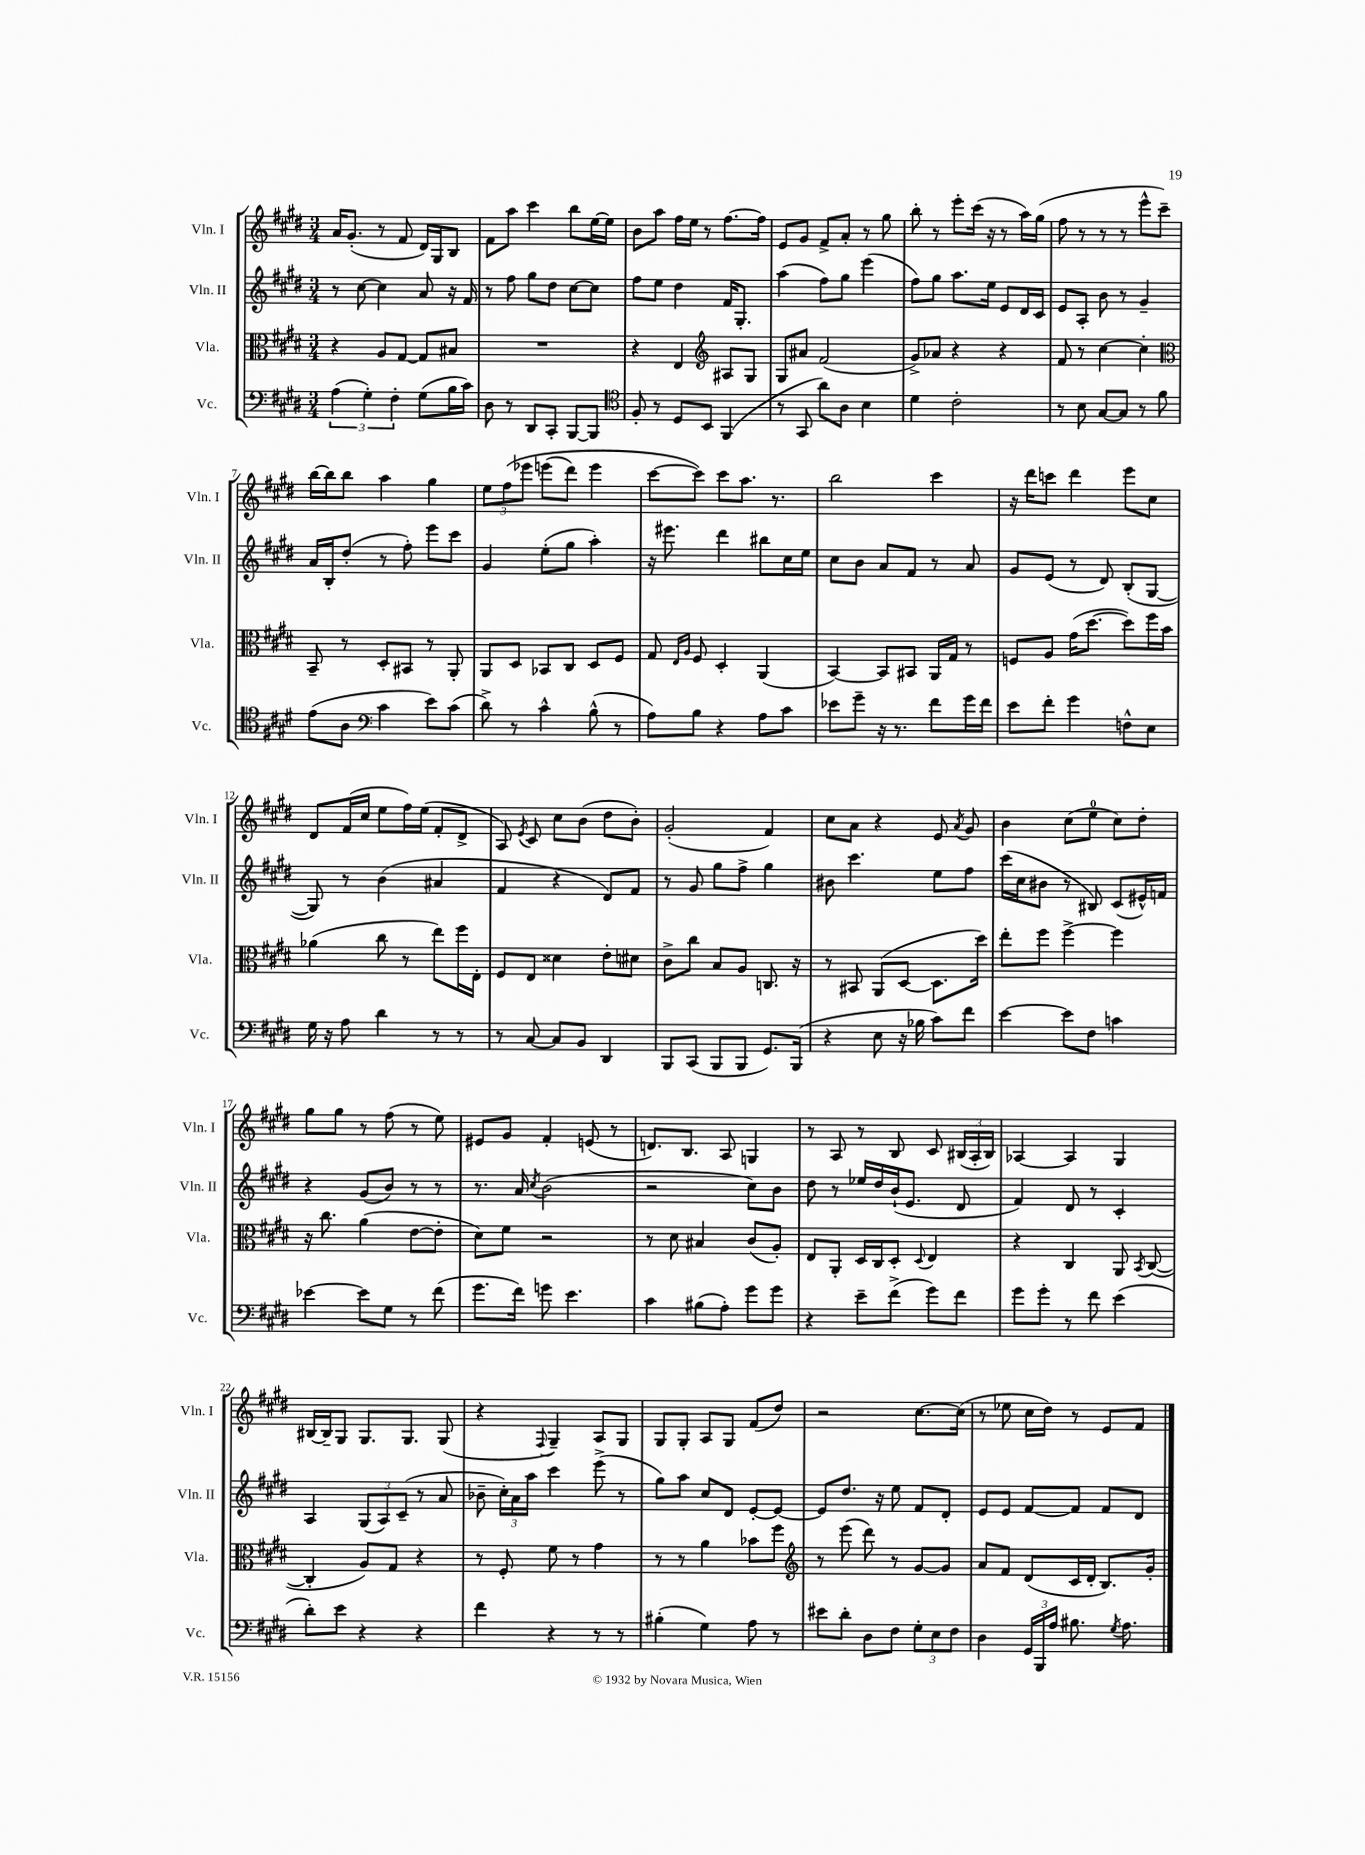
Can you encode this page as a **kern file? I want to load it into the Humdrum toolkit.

**kern	**kern	**kern	**kern
*staff4	*staff3	*staff2	*staff1
*clefF4	*clefC3	*clefG2	*clefG2
*k[f#c#g#d#]	*k[f#c#g#d#]	*k[f#c#g#d#]	*k[f#c#g#d#]
*M3/4	*M3/4	*M3/4	*M3/4
(6A	4r	8r	16a
.	.	.	(8.g#'
.	.	[8cc#	.
6G#')	.	.	.
.	8A	4cc#]	8r
6F#'	.	.	.
.	[8G#	.	8f#
(8G#	8G#]	8a	16d#)
.	.	.	16G#
16B	8B#	16r	8B
16c#)	.	16f#	.
=	=	=	=
8D#	2.r	8r	8f#
8r	.	8ff#	8aa
8DD#	.	8gg#	4ccc#
8CC#'	.	8dd#	.
[8BBB	.	[8cc#	8bb
8BBB]	.	8cc#]	[16ee
.	.	.	16ee]
=	=	=	=
*clefC4	*	*	*
8F#'	4r	8ff#	8b
8r	.	8ee	8aa
8D#	4E	4dd#	16ff#
.	.	.	16ee
8BB	.	.	8r
*	*clefG2	*	*
(4FF#	8A#	16f#	[8.ff#
.	.	8.G#'	.
.	8G#	.	.
.	.	.	16ff#]
=	=	=	=
8r	8G#	(4aa	8e
8GG#	8a#	.	8g#
8a)	(2f#	8ff#)	8f#^
8A	.	8gg#	8a'
4B	.	(4eee	8r
.	.	.	8gg#
=	=	=	=
4d#	8g#^)	8ff#)	8bb'
.	8a-	8gg#	8r
2c#'	4r	8.aa	8eee'
.	.	.	(16ccc#
.	.	16ee	16r
.	4r	8e	8r
.	.	16d#	16aa)
.	.	16c#	(16gg#
=	=	=	=
8r	8f#	8e	8ff#
8B	8r	8A'	8r
[8G#	[4cc#	8b	8r
8G#]	.	8r	8r
8r	4cc#']	4g#~	8eee^^
8f#	.	.	8ccc#~)
=	=	=	=
*	*clefC3	*	*
(8e	8BB~	16a	[16bb
.	.	16B'	16bb]
8A	8r	(8dd#'	8bb
*clefF4	*	*	*
4c#	8D#'	8r	4aa
.	8BB#	8ff#')	.
8e)	8r	8eee	4gg#
(8c#	8AA'	8ccc#	.
=	=	=	=
8d#^)	8AA	4g#	12ee
.	.	.	&(12ff#
8r	8D#	.	.
.	.	.	12eee-
4c#^^	8BB-	(8ee'	(8eee
.	8C#	8gg#	8ddd#)
(8B^^	8D#	4aa')	4eee
8r	8F#	.	.
=	=	=	=
8A)	8G#	16r	[8ccc#
.	.	8.eee#	.
.	16qqE	.	.
.	16qqA	.	.
8B	8F#	.	8ccc#]&)
4r	4D#'	4ddd#	8ccc#
.	.	.	8.aa
8A	(4AA	8bb#	.
.	.	.	8.r
8c#	.	16cc#	.
.	.	16ee	.
=	=	=	=
8e-	[4BB)	8cc#	2bb
8g#~	.	8b	.
16r	8BB]	8a	.
8.r	.	.	.
.	8BB#	8f#	.
8f#	16AA	8r	4ccc#
.	16G#	.	.
16g#	8r	8a	.
16f#	.	.	.
=	=	=	=
8e	8F	8g#	16r
.	.	.	16ddd#
8f#'	8A	(8e	8ccc
4g#	(16g#	8r	4ddd#
.	[8.dd#	.	.
.	.	8d#)	.
8F^^	8dd#])	(8B'	8eee
8E	16ff#	[8G#	8cc#
.	16b	.	.
=	=	=	=
16G#	(4a-	8G#])	8d#
16r	.	.	.
8A	.	8r	(16f#
.	.	.	16cc#
4d#	8cc#	(4b	8ee
.	8r	.	16ff#)
.	.	.	(16ee
8r	8ee)	4a#	8f#'
8r	16ff#	.	8d#^
.	16E'	.	.
=	=	=	=
8r	8F#	4f#	8A)
.	.	.	8qe
[8C#	8E	.	8c#
8C#]	4d##	4r	8cc#
8BB	.	.	(8b
4DD#	8e'	8d#)	8dd#
.	8d#	8f#	8b')
=	=	=	=
8BBB	8c#^	8r	(2g#'
(8CC#	8cc#	8g#	.
8BBB	8B	8gg#	.
8BBB	8A	8ff#^	.
8.GG#)	8.C	4gg#	4f#)
(16BBB	16r	.	.
=	=	=	=
4r	8r	8b#	8cc#
.	8BB#	4.ccc#	8a
8E	(8AA	.	4r
16r	[8D#	.	.
16B-	.	.	.
8c#)	8.D#]	8ee	8e
.	.	.	8qa
8f#	.	8ff#	8g#
.	16dd#)	.	.
=	=	=	=
[4e	8ee'	(16ccc#	4b
.	.	16cc#	.
.	8ff#	8b#	.
8e]	[4ff#^	8r	(8cc#
8F#	.	8B#)	8ee
4c	4ff#]	(8c#	8cc#)
.	.	16e#^^)	8dd#'
.	.	16f	.
=	=	=	=
[4e-	16r	4r	8gg#
.	8.cc#	.	.
.	.	.	8gg#
8e-]	(4a	(8g#	8r
8G#	.	8b)	(8ff#
8r	[8e	8r	8r
(8f#	8e']	8r	8ee)
=	=	=	=
8.g#	8d#)	8.r	8e#
.	8f#	.	8g#
16f#)	.	16a	.
.	.	8qcc#	.
8g	2r	(2b	4f#'
4.e	.	.	.
.	.	.	(8e
.	.	.	8r
=	=	=	=
4c#	8r	2r	8.d)
.	8d#	.	.
.	.	.	8.B
(8B#	4B#	.	.
8A')	.	.	8A
8g#	(8c#	8cc#)	4G
8g#	8A')	8b	.
=	=	=	=
4r	8E	8dd#	8r
.	8AA'	8r	8A
8e~	16D#	16ee-	8r
.	16C#	16dd#	.
(8f#^	8D#'	(16b`	8B
.	.	8.e	.
.	8qqD#	.	.
8g#)	4E	.	8c#
8f#	.	8d#	(24B#
.	.	.	24A'
.	.	.	24B#)
=	=	=	=
8g#	4r	4f#)	[4A-
8g#'	.	.	.
8r	4C#	8d#	4A-]
8f#	.	8r	.
(4e	8AA	4c#'	4G#
.	8qBB	.	.
.	([8C#	.	.
=	=	=	=
8d#')	4C#']	4A	[16B#
.	.	.	16B#~]
8e	.	.	8G#
4r	8A)	(12G#	8.G#
.	.	12A)	.
.	8G#	.	.
.	.	(12c#~	.
.	.	.	8.G#
4r	4r	8r	.
.	.	8a	(8G#
=	=	=	=
4f#	8r	8b-~	4r
.	8F#'	24cc#')	.
.	.	24a	.
.	.	24aa	.
.	.	.	8qqF#
4r	8f#	4ccc#	4G#~)
.	8r	.	.
8r	4g#	(8eee^	8A
8r	.	8r	8G#
=	=	=	=
(4B#'	8r	8gg#)	8G#
.	8r	8aa	8G#'
4G#)	4a	8cc#	8A
.	.	8d#	8G#
8A	8b-	[8e'	(8f#
8r	8ff#	8e_	8dd#)
=	=	=	=
*	*clefG2	*	*
8e#	8r	8e]	2r
8d#'	(8eee	8.dd#	.
8D#	8ddd#)	.	.
.	.	16r	.
8F#	8r	8ee	.
12G#'	[8g#	8f#	[8.cc#
12E	.	.	.
.	8g#]	8d#'	.
12F#	.	.	.
.	.	.	(16cc#]
=	=	=	=
4D#	8a	8e	8r
.	8f#	8e	8ee-
24GG#	(8d#	[8f#	16cc#
24BBB	.	.	.
.	.	.	16dd#)
24A	.	.	.
8.B#	16c#	8f#]	8r
.	16d#'	.	.
.	8.B)	8f#	8e
8qG#	.	.	.
8.A	.	.	.
.	.	8d#	8f#
.	16g#'	.	.
==	==	==	==
*-	*-	*-	*-
